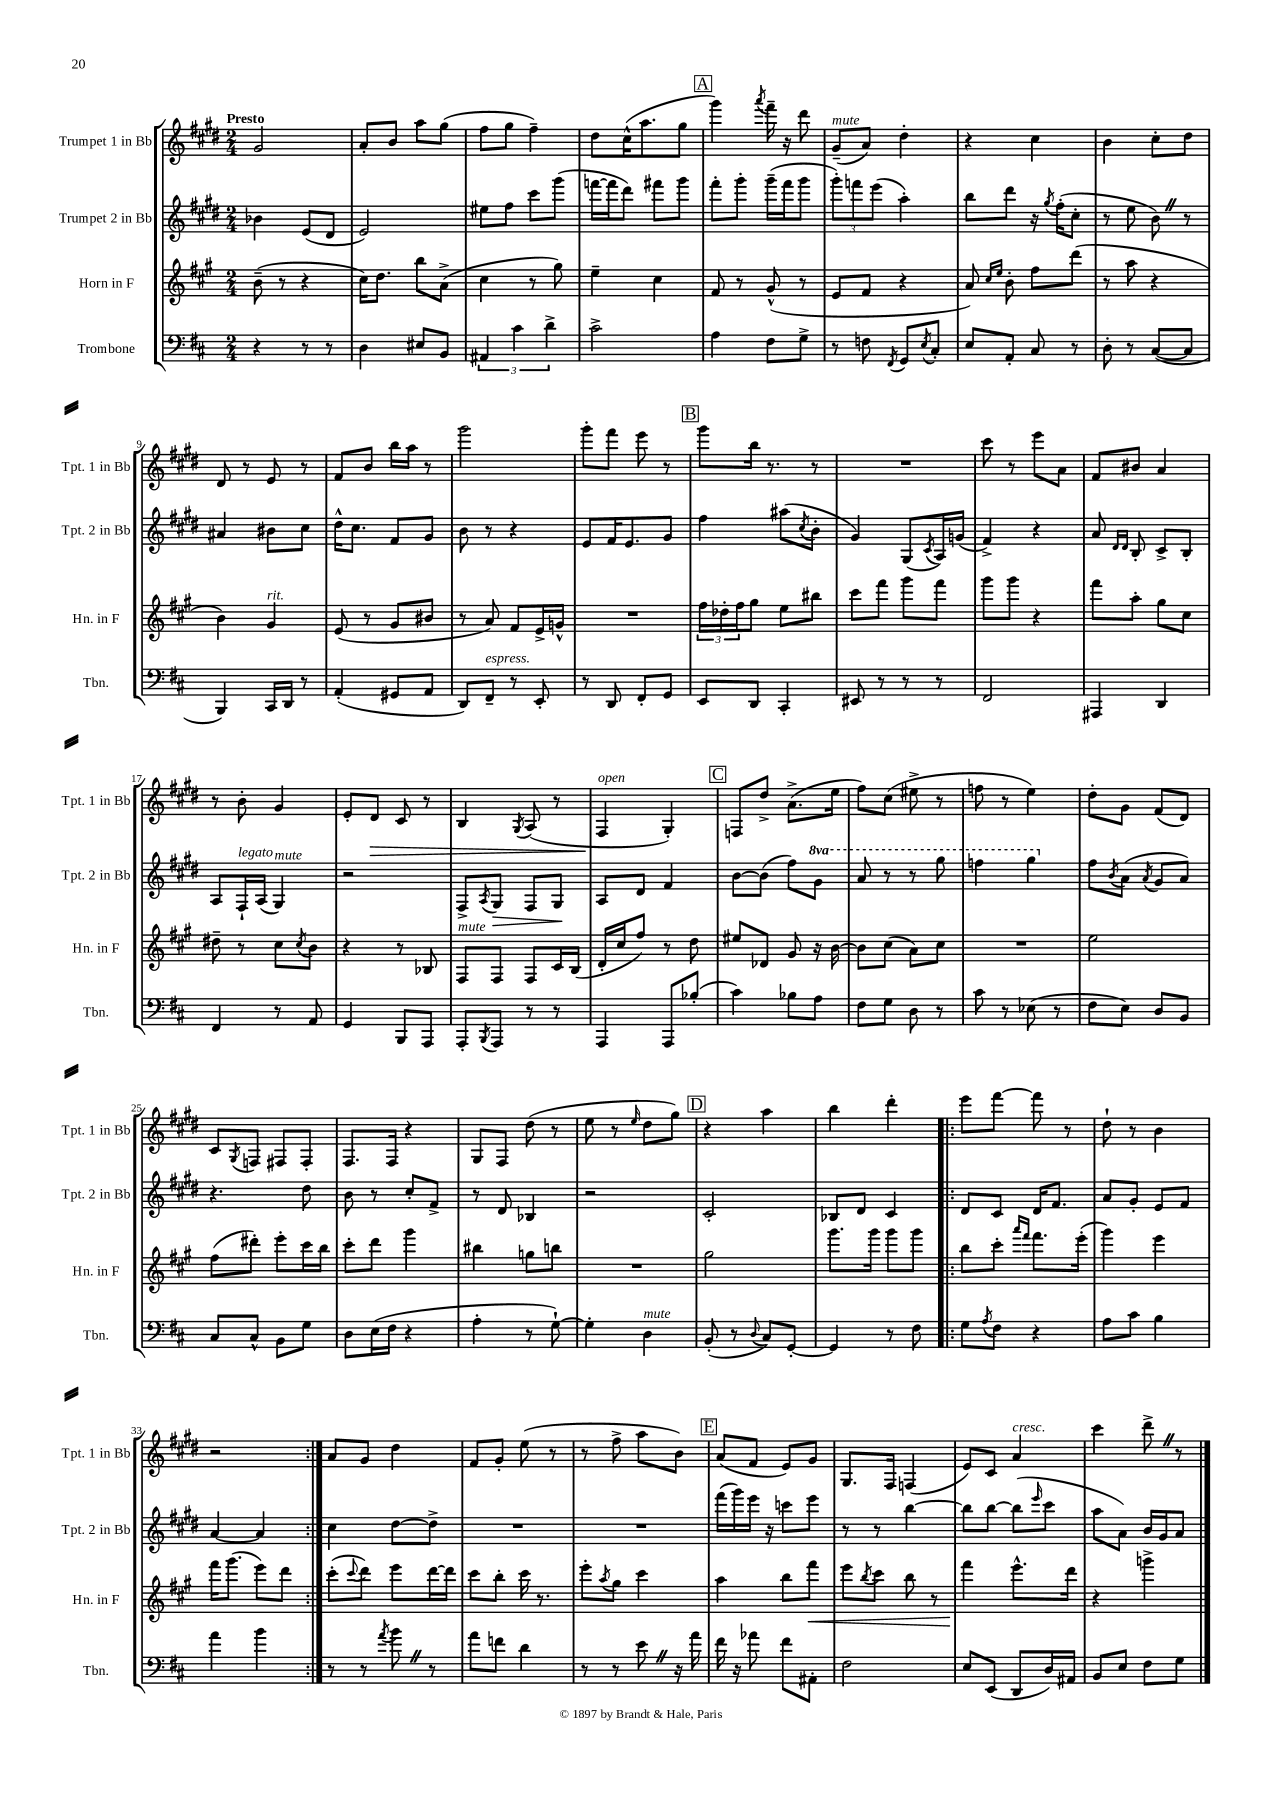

**kern	**kern	**dynam	**kern	**dynam	**kern	**dynam
*part4	*part3	*part3	*part2	*part2	*part1	*part1
*staff4	*staff3	*staff3	*staff2	*staff2	*staff1	*staff1
*I"Trombone	*I"Horn in F	*	*I"Trumpet 2 in Bb	*	*I"Trumpet 1 in Bb	*
*I'Tbn.	*I'Hn. in F	*	*I'Tpt. 2 in Bb	*	*I'Tpt. 1 in Bb	*
*clefF4	*clefG2	*	*clefG2	*	*clefG2	*
*k[f#c#]	*k[f#c#g#]	*	*k[f#c#g#d#]	*	*k[f#c#g#d#]	*
*M2/4	*M2/4	*	*M2/4	*	*M2/4	*
=1	=1	=1	=1	=1	=1	=1
!	!	!	!	!	!LO:TX:a:B:t=Presto	!
4r	(8b~\	.	4b-X\	.	2g#/	.
.	8r	.	.	.	.	.
8r	4r	.	(8e/L	.	.	.
8r	.	.	8d#/J	.	.	.
=2	=2	=2	=2	=2	=2	=2
4D\	16cc#\KL)	.	2e/)	.	8a'/L	.
.	8.dd\J	.	.	.	.	.
.	.	.	.	.	8b/J	.
8E#X/L	8bb\L	.	.	.	8aa\L	.
8BB/J	(8a^\J	.	.	.	(8gg#\J	.
=3	=3	=3	=3	=3	=3	=3
6AA#X/	4cc#\	.	8ee#X\L	.	8ff#\L	.
.	.	.	8ff#\J	.	8gg#\J	.
6c#\	.	.	.	.	.	.
.	8r	.	8ccc#\L	.	4ff#~\)	.
6d^\	.	.	.	.	.	.
.	8gg#\)	.	(8ggg#\J	.	.	.
=4	=4	=4	=4	=4	=4	=4
2c#^\	4ee~\	.	[16fffn\LL	.	8dd#\L	.
.	.	.	16fff\J]	.	.	.
.	.	.	8ddd#\J)	.	(16cc#^^\K	.
.	.	.	.	.	8.aa\	.
.	4cc#\	.	8fff#X\L	.	.	.
.	.	.	8ggg#\J	.	8gg#\J	.
!!LO:REH:place=s1:t=A
=5	=5	=5	=5	=5	=5	=5
4A\	8f#/	.	8fff#'\L	.	4ggg#\)	.
.	8r	.	8ggg#'\J	.	.	.
.	.	.	.	.	8qaaa/	.
8F#\L	(8g#^^/	.	(16ggg#~\LL	.	16fff#~\	.
.	.	.	16fff#\J	.	16r	.
8G^\J	8r	.	8ggg#\J	.	8ddd#\	.
=6	=6	=6	=6	=6	=6	=6
!	!	!	!	!	!LO:TX:a:i:t=mute	!
8r	8e/L	.	12ggg#'\L)	.	(8g#~/L	.
.	.	.	12fffn\	.	.	.
8Fn\	8f#/J	.	.	.	8a/J)	.
.	.	.	(12eee\J	.	.	.
8qFF#/	.	.	.	.	.	.
8GG/L	4r	.	4aa'\)	.	4dd#'\	.
8qE/	.	.	.	.	.	.
8C#'/J	.	.	.	.	.	.
=7	=7	=7	=7	=7	=7	=7
8E/L	8a/)	.	8bb\L	.	4r	.
.	16qqcc#/LL	.	.	.	.	.
.	16qqee/JJ	.	.	.	.	.
8AA'/J	8b'\	.	8ddd#\J	.	.	.
8C#/	8ff#\L	.	16r	.	4cc#\	.
.	.	.	8qgg#/	.	.	.
.	.	.	(16ff#'\KL	.	.	.
8r	(8ddd\J	.	8cc#'\J	.	.	.
=8	=8	=8	=8	=8	=8	=8
8D'\	8r	.	8r	.	4b\	.
8r	8aa\	.	8ee\	.	.	.
([8C#/L	4r	.	8bZ\)	.	8cc#'\L	.
8C#/J]	.	.	8r	.	8dd#\J	.
!!LO:LB:g=z
=9	=9	=9	=9	=9	=9	=9
4BBB/)	4b\)	.	4a#X/	.	8d#/	.
.	.	.	.	.	8r	.
!	!LO:TX:a:i:t=rit.	!	!	!	!	!
16CC#/LL	4g#/	.	8b#X\L	.	8e/	.
16DD/JJ	.	.	.	.	.	.
8r	.	.	8cc#\J	.	8r	.
=10	=10	=10	=10	=10	=10	=10
(4AA'/	(8e/	.	16dd#^^\KL	.	8f#/L	.
.	.	.	8.cc#\J	.	.	.
.	8r	.	.	.	8b/J	.
8GG#X/L	8g#/L	.	8f#/L	.	16bb\LL	.
.	.	.	.	.	16aa\JJ	.
8AA/J	8b#X/J	.	8g#/J	.	8r	.
=11	=11	=11	=11	=11	=11	=11
8DD/L)	8r	.	8b\	.	2ggg#\	.
!LO:TX:a:i:t=espress.	!	!	!	!	!	!
8FF#~/J	8a/)	.	8r	.	.	.
8r	8f#/L	.	4r	.	.	.
8EE'/	16e^/L	.	.	.	.	.
.	16gn^^/JJ	.	.	.	.	.
=12	=12	=12	=12	=12	=12	=12
8r	2r	.	8e/L	.	8ggg#'\L	.
8DD/	.	.	16f#/K	.	8fff#\J	.
.	.	.	8.e/	.	.	.
8FF#'/L	.	.	.	.	8eee\	.
8GG/J	.	.	8g#/J	.	8r	.
!!LO:REH:place=s1:t=B
=13	=13	=13	=13	=13	=13	=13
8EE/L	24ff#\LL	.	4ff#\	.	8ggg#\L	.
.	24dd-X'\	.	.	.	.	.
.	24ff#\J	.	.	.	.	.
8DD/J	8gg#\J	.	.	.	16bb\Jk	.
.	.	.	.	.	8.r	.
4CC#'/	8ee\L	.	(8aa#X\L	.	.	.
.	.	.	8qcc#/	.	.	.
.	8bb#X\J	.	8b'\J	.	8r	.
=14	=14	=14	=14	=14	=14	=14
8EE#X/	8ccc#\L	.	4g#/)	.	2r	.
8r	8fff#\J	.	.	.	.	.
8r	8ggg#\L	.	(8G#/L	.	.	.
.	.	.	8qc#/	.	.	.
8r	8fff#\J	.	16A/L)	.	.	.
.	.	.	(16gn/JJ	.	.	.
=15	=15	=15	=15	=15	=15	=15
2FF#/	8ggg#\L	.	4f#^/)	.	8ccc#\	.
.	8ggg#\J	.	.	.	8r	.
.	4r	.	4r	.	8eee\L	.
.	.	.	.	.	8a\J	.
=16	=16	=16	=16	=16	=16	=16
4AAA#X/	8fff#\L	.	8a/	.	8f#/L	.
.	.	.	16qqd#/LL	.	.	.
.	.	.	16qqd#/JJ	.	.	.
.	8aa'\J	.	8B'/	.	8b#X/J	.
4DD/	8gg#\L	.	8c#^/L	.	4a/	.
.	8cc#\J	.	8B'/J	.	.	.
!!LO:LB:g=z
=17	=17	=17	=17	=17	=17	=17
4FF#/	8dd#X~\	.	8A/L	.	8r	.
!	!	!	!LO:TX:a:i:t=legato	!	!	!
.	8r	.	16F#`/L	.	8b'\	.
.	.	.	(16A/JJ	.	.	.
!	!	!	!LO:TX:a:i:t=mute	!	!	!
8r	8cc#\L	.	4G#/)	.	4g#/	.
.	8qcc#/	.	.	.	.	.
8AA/	8b\J	.	.	.	.	.
=18	=18	=18	=18	=18	=18	=18
4GG/	4r	.	2r	.	8e'/L	.
!	!	!	!	!	!	!LO:HP:b
.	.	.	.	.	8d#/J	>
8BBB/L	8r	.	.	.	8c#/	.
8AAA/J	8B-X/	.	.	.	8r	.
=19	=19	=19	=19	=19	=19	=19
!	!LO:TX:a:i:t=mute	!	!	!	!	!
8AAA'/L	8F#/L	.	8F#^/L	.	4B/	.
8qBBB/	.	.	8qA/	.	.	.
!	!	!	!	!LO:HP:b	!	!
8AAA/J	8F#/J	.	8G#/J	>	.	.
.	.	.	.	.	8qG#/	.
8r	8F#/L	.	8F#/L	.	(8A/	.
8r	16c#/L	.	8G#/J	.	8r	.
.	(16B/JJ	.	.	.	.	.
.	.	.	.	]	.	.
=20	=20	=20	=20	=20	=20	=20
!	!	!	!	!	!LO:TX:a:i:t=open	!
4AAA/	16d'/LL	.	8A/L	.	4F#/	.
.	16cc#/J	.	.	.	.	.
.	8ff#/J)	.	8d#/J	.	.	.
8AAA/L	8r	.	4f#/	.	4G#'/)	]
(8B-X'/J	8dd\	.	.	.	.	.
!!LO:REH:place=s1:t=C
=21	=21	=21	=21	=21	=21	=21
4c#\)	8ee#X/L	.	[8b\L	.	8Fn/L	.
.	8d-X/J	.	(8b\J]	.	8dd#^/J	.
8B-X\L	8g#/	.	8ff#\L)	.	(8.a^\L	.
*	*	*	*8va	*	*	*
8A\J	16r	.	8gg#\J	.	.	.
.	[16b\	.	.	.	16ee\Jk	.
=22	=22	=22	=22	=22	=22	=22
8F#\L	8b\L]	.	8aa/	.	8ff#\L)	.
8G\J	(8cc#\J	.	8r	.	(8cc#\J	.
8D\	8a\L)	.	8r	.	8ee#X^\	.
8r	8cc#\J	.	8ggg#\	.	8r	.
=23	=23	=23	=23	=23	=23	=23
8c#\	2r	.	4fffn\	.	8ffn\	.
8r	.	.	.	.	8r	.
(8E-X\	.	.	4ggg#\	.	4ee\)	.
8r	.	.	.	.	.	.
=24	=24	=24	=24	=24	=24	=24
*	*	*	*X8va	*	*	*
8F#\L	2ee\	.	8ff#\L	.	8dd#'\L	.
.	.	.	8qb/	.	.	.
8E\J)	.	.	(8a\J	.	8g#\J	.
.	.	.	8qa/	.	.	.
8D/L	.	.	8g#/L	.	(8f#/L	.
8BB/J	.	.	8a/J)	.	8d#/J)	.
!!LO:LB:g=z
=25	=25	=25	=25	=25	=25	=25
8C#/L	(8ff#\L	.	4.r	.	8c#/L	.
.	.	.	.	.	8qG#/	.
8C#^^/J	8ddd#X'\J)	.	.	.	8Fn/J	.
8BB\L	8eee'\L	.	.	.	8F#X/L	.
8G\J	16ccc#\L	.	8dd#\	.	8F#'/J	.
.	16bb\JJ	.	.	.	.	.
=26	=26	=26	=26	=26	=26	=26
8D\L	8ccc#'\L	.	8b\	.	8.F#/L	.
(16E\L	8ddd\J	.	8r	.	.	.
16F#\JJ	.	.	.	.	16F#/Jk	.
4r	4ggg#\	.	8cc#'/L	.	4r	.
.	.	.	8f#^/J	.	.	.
=27	=27	=27	=27	=27	=27	=27
4A'\	4bb#X\	.	8r	.	8G#/L	.
.	.	.	8d#/	.	8F#/J	.
8r	8ggn\L	.	4B-X/	.	(8dd#\	.
[8G`\)	8bbn\J	.	.	.	8r	.
=28	=28	=28	=28	=28	=28	=28
4G'\]	2r	.	2r	.	8ee\	.
.	.	.	.	.	8r	.
.	.	.	.	.	16qqee/	.
!LO:TX:a:i:t=mute	!	!	!	!	!	!
4D\	.	.	.	.	8dd#\L	.
.	.	.	.	.	8gg#\J)	.
!!LO:REH:place=s1:t=D
=29	=29	=29	=29	=29	=29	=29
(8BB'/	2gg#\	.	2c#'/	.	4r	.
8r	.	.	.	.	.	.
8qqD/	.	.	.	.	.	.
8C#/L)	.	.	.	.	4aa\	.
[8GG'/J	.	.	.	.	.	.
=30	=30	=30	=30	=30	=30	=30
4GG/]	8.ggg#\L	.	8B-X/L	.	4bb\	.
.	.	.	8d#/J	.	.	.
.	16ggg#\Jk	.	.	.	.	.
8r	8ggg#\L	.	4c#/	.	4ddd#'\	.
8F#\	8ggg#\J	.	.	.	.	.
=31!|:	=31!|:	=31!|:	=31!|:	=31!|:	=31!|:	=31!|:
8G\L	8bb\L	.	8d#/L	.	8eee\L	.
8qA/	.	.	.	.	.	.
8F#\J	8ccc#'\J	.	8c#/J	.	[8fff#\J	.
.	16qqaaa/LL	.	.	.	.	.
.	16qqfff#/JJ	.	.	.	.	.
4r	8.fff#\L	.	16d#/KL	.	8fff#\]	.
.	.	.	8.f#/J	.	.	.
.	.	.	.	.	8r	.
.	(16eee'\Jk	.	.	.	.	.
=32	=32	=32	=32	=32	=32	=32
8A\L	4ggg#\)	.	8a/L	.	8dd#`\	.
8c#\J	.	.	8g#'/J	.	8r	.
4B\	4eee\	.	8e/L	.	4b\	.
.	.	.	8f#/J	.	.	.
!!LO:LB:g=z
=33	=33	=33	=33	=33	=33	=33
4a\	16fff#\KL	.	[4a/	.	2r	.
.	(8.ggg#\J	.	.	.	.	.
4b\	8eee\L)	.	4a/]	.	.	.
.	8ddd\J	.	.	.	.	.
=34:|!	=34:|!	=34:|!	=34:|!	=34:|!	=34:|!	=34:|!
8r	(8ccc#'\L	.	4cc#\	.	8a/L	.
.	8qqccc#/	.	.	.	.	.
8r	8ddd\J)	.	.	.	8g#/J	.
8qa/	.	.	.	.	.	.
8bZ\	8eee\L	.	[8dd#\L	.	4dd#\	.
8r	[16ddd\L	.	8dd#^\J]	.	.	.
.	16ddd\JJ]	.	.	.	.	.
=35	=35	=35	=35	=35	=35	=35
8a\L	8ccc#\L	.	2r	.	8f#/L	.
8fn\J	8bb'\J	.	.	.	8g#'/J	.
4d\	16ccc#\	.	.	.	(8ee\	.
.	8.r	.	.	.	.	.
.	.	.	.	.	8r	.
=36	=36	=36	=36	=36	=36	=36
8r	8eee'\L	.	2r	.	8r	.
.	8qaa/	.	.	.	.	.
8r	8gg#\J	.	.	.	8ff#^\	.
8eZ\	4ccc#\	.	.	.	8aa\L	.
16r	.	.	.	.	8b\J)	.
16a\	.	.	.	.	.	.
!!LO:REH:place=s1:t=E
=37	=37	=37	=37	=37	=37	=37
16f#\	4aa\	.	(16fff#\LL	.	(8a/L	.
16r	.	.	16ggg#\)	.	.	.
8a-X\	.	.	16eee\JJ	.	8f#/J	.
.	.	.	16r	.	.	.
8f#\L	8bb\L	.	8cccn\L	.	8e/L)	.
!	!	!LO:HP:b	!	!	!	!
8AA#X'\J	8fff#\J	<	8eee\J	.	8g#/J	.
=38	=38	=38	=38	=38	=38	=38
2F#\	8eee\L	.	8r	.	8.G#/L	.
.	8qbb/	.	.	.	.	.
.	8ccc#\J	.	8r	.	.	.
.	.	.	.	.	16F#/Jk	.
.	8bb\	.	[4bb\	.	(4Fn/	.
.	8r	.	.	.	.	.
=39	=39	=39	=39	=39	=39	=39
8E/L	4fff#\	.	8bb\L]	.	8e/L)	.
(8EE/J	.	.	[8bb\J	.	8c#/J	.
!	!	!	!	!	!LO:TX:a:i:t=cresc.	!
8DD/L	8.eee^^\L	[	(8bb\L]	.	4a/	.
.	.	.	16qqeee/	.	.	.
16D/L)	.	.	8ccc#\J	.	.	.
16AA#X/JJ	16ddd\Jk	.	.	.	.	.
=40	=40	=40	=40	=40	=40	=40
8BB/L	4r	.	8aa\L	.	4ccc#\	.
8E/J	.	.	8a\J)	.	.	.
8F#\L	4gggn^\	.	16b/LL	.	8ddd#^Z\	.
.	.	.	16g#/J	.	.	.
8G\J	.	.	8a/J	.	8r	.
==	==	==	==	==	==	==
*-	*-	*-	*-	*-	*-	*-
